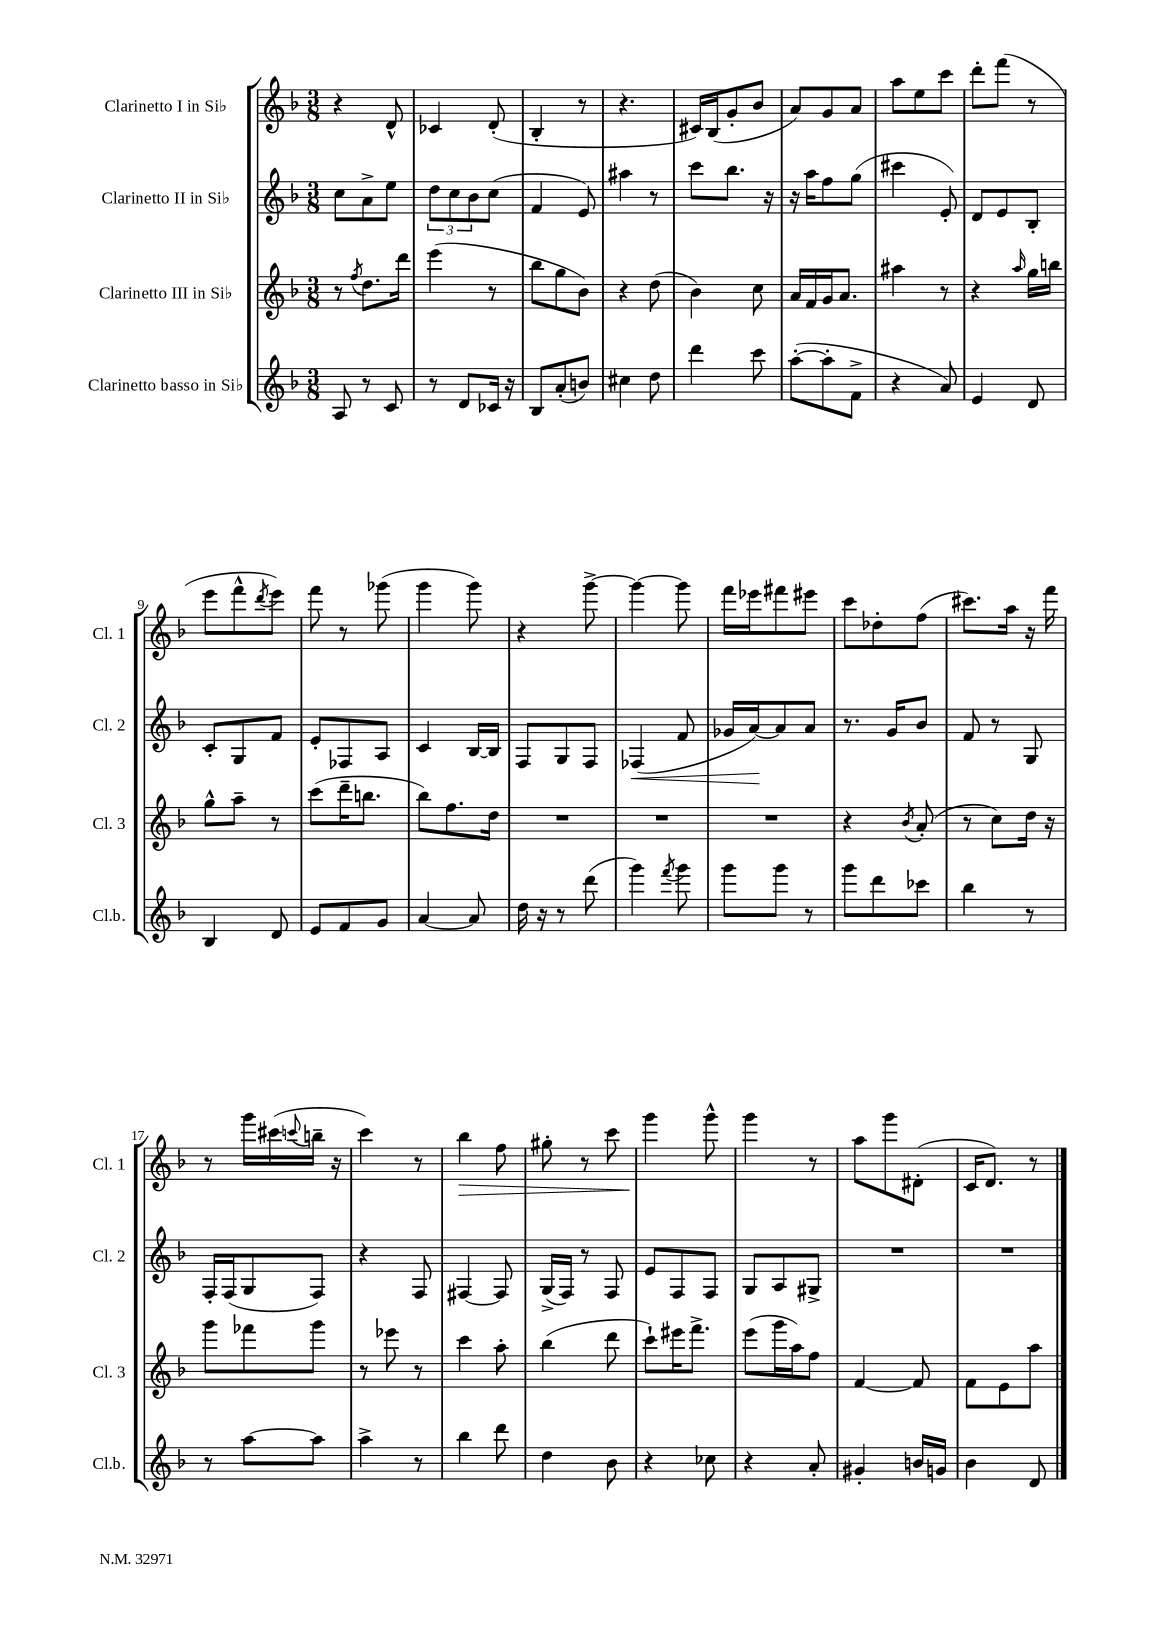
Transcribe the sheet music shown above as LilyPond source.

<<
\new StaffGroup <<
\new Staff = "s0" \with { instrumentName = "Clarinetto I in Sib" shortInstrumentName = "Cl. 1" } {
    \clef treble \key f \major \numericTimeSignature \time 3/8
    r4 d'8-^ |
    ces'4 d'8-.( |
    bes4-. r8 |
    r4. |
    cis'16) bes16( g'8-. bes'8 |
    a'8) g'8 a'8 |
    a''8 e''8 c'''8 |
    d'''8-. f'''8( r8 |
    e'''8 f'''8-^ \acciaccatura { d'''8 } e'''8) |
    f'''8 r8 ges'''8( |
    g'''4 g'''8) |
    r4 g'''8~-> |
    g'''4~ g'''8 |
    f'''16 ees'''16 fis'''8 eis'''8 |
    c'''8 des''8-. f''8( |
    cis'''8.) a''16 r16 f'''16 |
    r8 g'''16 cis'''16( \appoggiatura { c'''8 } b''16-- r16 |
    c'''4) r8 |
    bes''4\> f''8 |
    gis''8-. r8 c'''8 |
    g'''4\! g'''8-^ |
    g'''4 r8 |
    a''8 g'''8 dis'8-.( |
    c'16 d'8.) r8 \bar "|." |
}
\new Staff = "s1" \with { instrumentName = "Clarinetto II in Sib" shortInstrumentName = "Cl. 2" } {
    \clef treble \key f \major \numericTimeSignature \time 3/8
    c''8 a'8-> e''8 |
    \tuplet 3/2 { d''8 c''8 bes'8 } c''8( |
    f'4 e'8) |
    ais''4 r8 |
    c'''8 bes''8. r16 |
    r16 a''16 f''8 g''8( |
    cis'''4 e'8-.) |
    d'8 e'8 bes8-. |
    c'8-. g8 f'8 |
    e'8-. fes8 a8 |
    c'4 bes16~ bes16 |
    f8 g8 f8 |
    fes4\<( f'8 |
    ges'16 a'16~\!) a'8 a'8 |
    r8. g'16 bes'8 |
    f'8 r8 g8 |
    f16-. f16( g8 f8) |
    r4 f8 |
    fis4~ fis8 |
    g16->( f16) r8 f8 |
    e'8 f8 f8 |
    g8 a8 gis8-> |
    R4. |
    R4. \bar "|." |
}
\new Staff = "s2" \with { instrumentName = "Clarinetto III in Sib" shortInstrumentName = "Cl. 3" } {
    \clef treble \key f \major \numericTimeSignature \time 3/8
    r8 \acciaccatura { f''8 } d''8. d'''16 |
    e'''4( r8 |
    bes''8 g''8 bes'8) |
    r4 d''8( |
    bes'4) c''8 |
    a'16 f'16 g'16 a'8. |
    ais''4 r8 |
    r4 \grace { a''16 } g''16 b''16 |
    g''8-^ a''8-- r8 |
    c'''8( d'''16-- b''8. |
    bes''8) f''8. d''16 |
    R4. |
    R4. |
    R4. |
    r4 \acciaccatura { bes'8 } a'8-.( |
    r8 c''8) d''16 r16 |
    g'''8 fes'''8 g'''8 |
    r8 ees'''8 r8 |
    c'''4 a''8-. |
    bes''4( d'''8 |
    c'''8-!) eis'''16 f'''8.-> |
    e'''8( g'''16 a''16) f''8 |
    f'4~ f'8 |
    f'8 e'8 a''8 \bar "|." |
}
\new Staff = "s3" \with { instrumentName = "Clarinetto basso in Sib" shortInstrumentName = "Cl.b." } {
    \clef treble \key f \major \numericTimeSignature \time 3/8
    a8 r8 c'8 |
    r8 d'8 ces'16 r16 |
    bes8 a'8-.( b'8) |
    cis''4 d''8 |
    d'''4 c'''8 |
    a''8~-.( a''8-. f'8-> |
    r4 a'8) |
    e'4 d'8 |
    bes4 d'8 |
    e'8 f'8 g'8 |
    a'4~ a'8 |
    d''16 r16 r8 d'''8( |
    g'''4) \acciaccatura { f'''8 } g'''8 |
    g'''8 g'''8 r8 |
    g'''8 d'''8 ces'''8 |
    bes''4 r8 |
    r8 a''8~ a''8 |
    a''4-> r8 |
    bes''4 d'''8 |
    d''4 bes'8 |
    r4 ces''8 |
    r4 a'8-. |
    gis'4-. b'16 g'16 |
    bes'4 d'8 \bar "|." |
}
>>
>>
